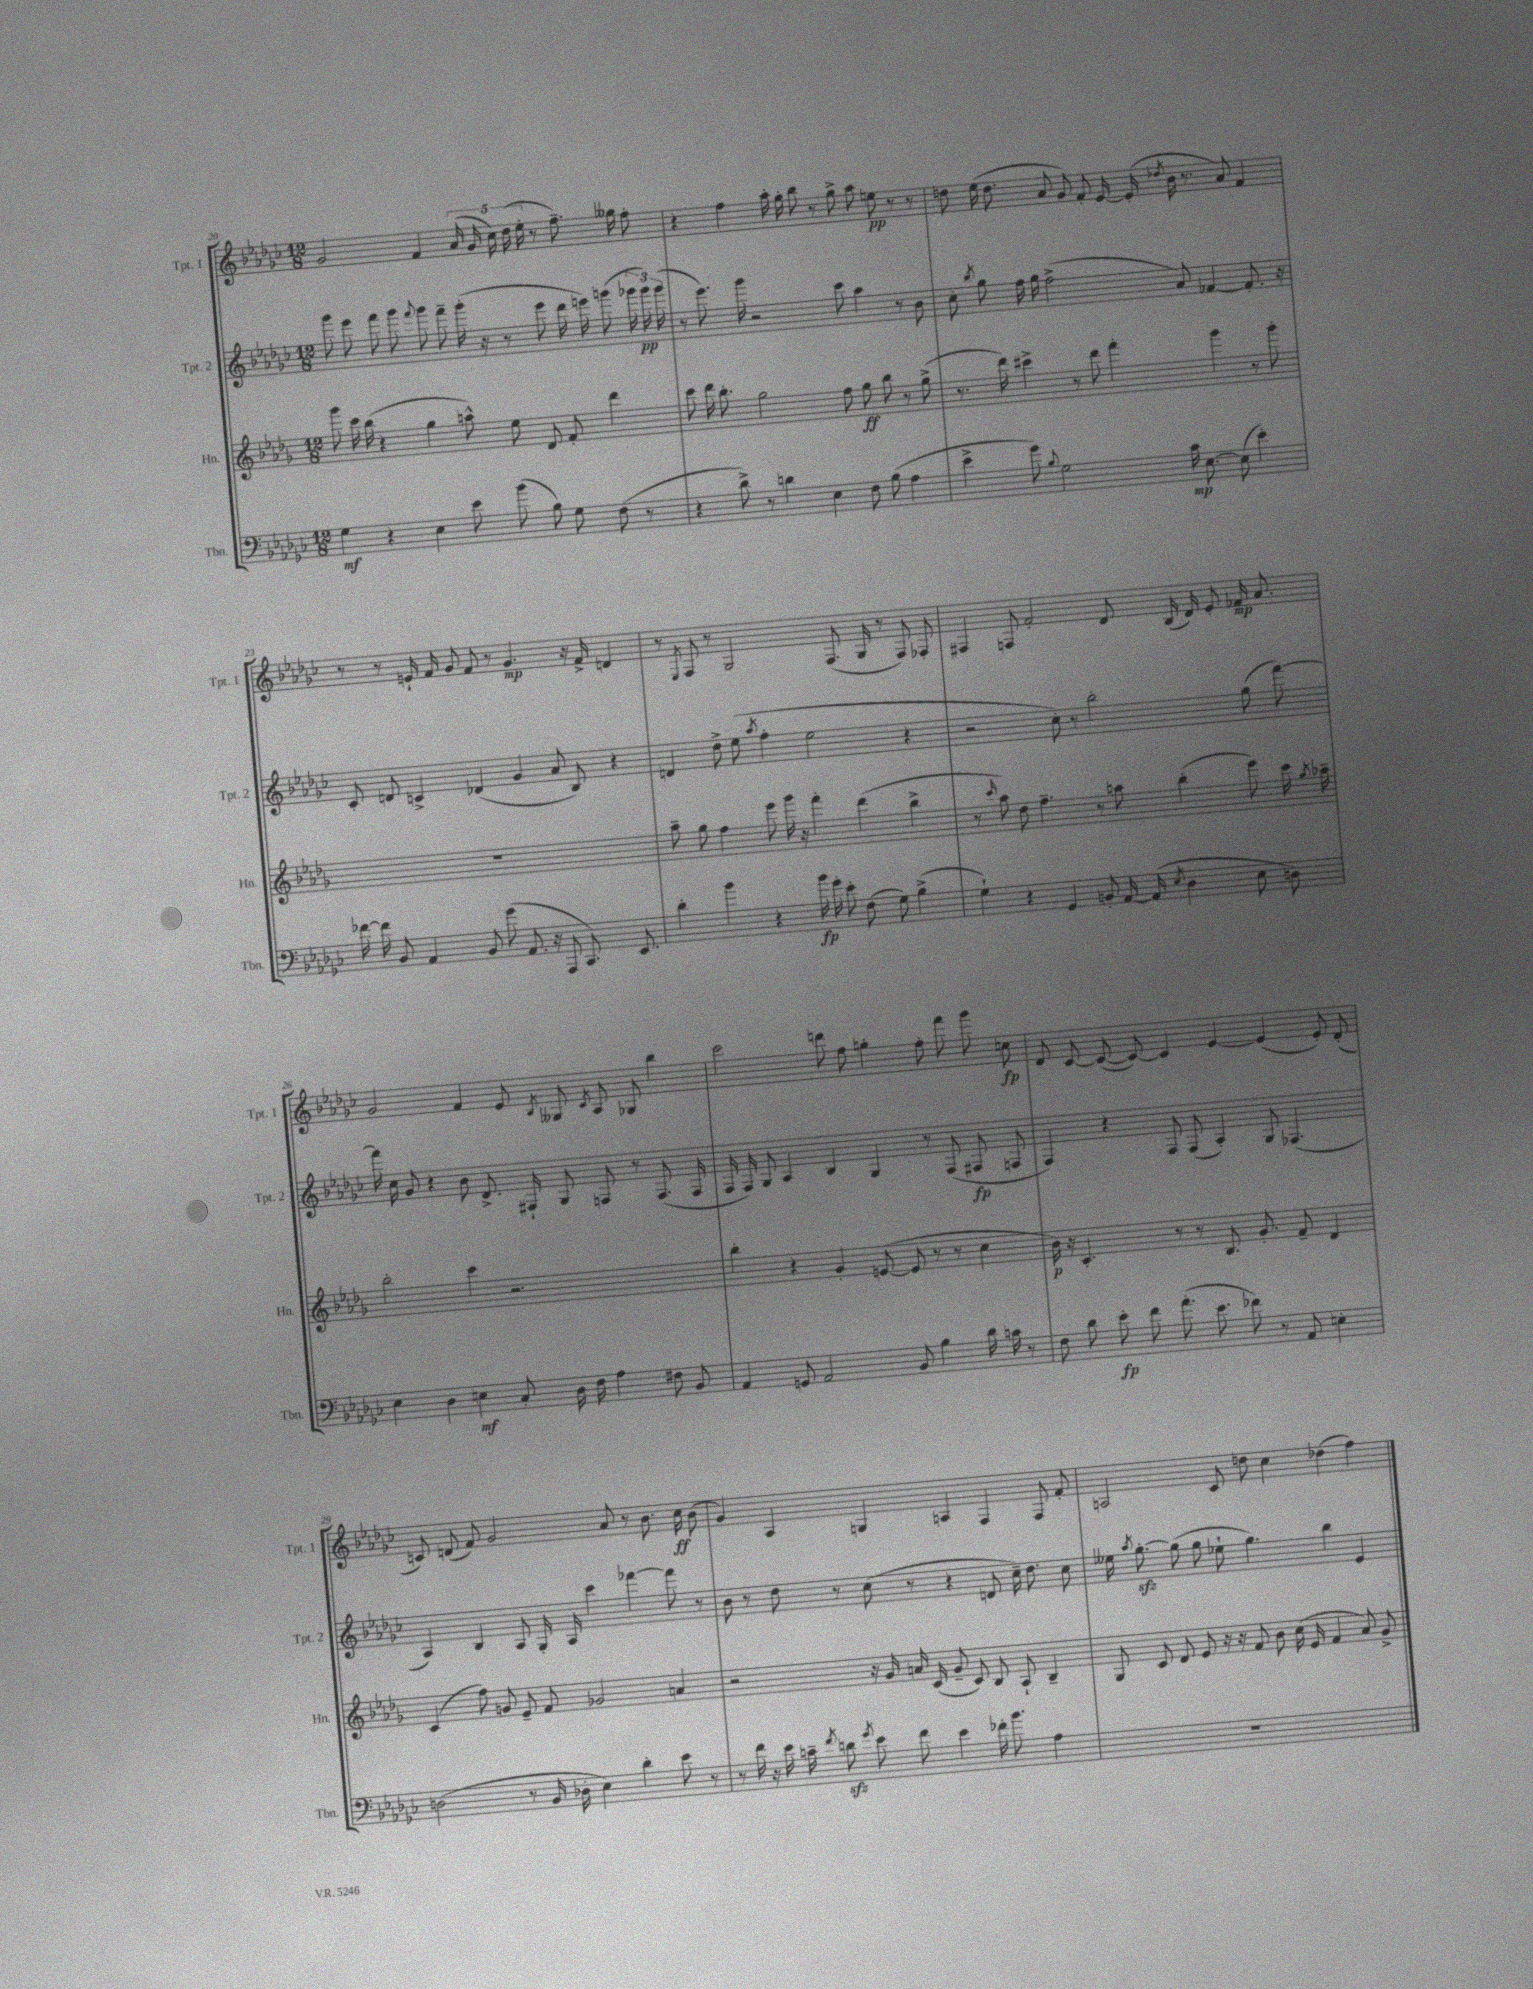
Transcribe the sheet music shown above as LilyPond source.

<<
\new StaffGroup <<
\new Staff = "s0" \with { instrumentName = "Tpt. 1" shortInstrumentName = "Tpt. 1" } {
    \clef treble \key ges \major \numericTimeSignature \time 12/8
    \autoBeamOff ges'2 f'4 \tuplet 5/4 { aes'16( ges'16 ces''16) des''16( ees''16-. } r8 f''8.--) geses''16 f''8-. |
    r4 f''4 aes''16-. ges''16-. bes''8 r8 ges''8-> aes''8 e''8\pp r8 r8 |
    d''8 ees''16( d''8. aes'8 ges'8) f'8-. ees'16~ ees'16-.( \acciaccatura { des''8 } bes'16 r8. aes'8) f'4 |
    r8 r8 e'16-! f'16 ges'8 f'8 r8 ges'4.\mp r16 f'16-> d'4 |
    r8 \acciaccatura { ees8 } f8 r8 ges2 f8.( ges16 r8 f8) fes8-. |
    fis4 f8 f'2-. des'8 bes16( des'16) ees'8-. fes'16\mp aes'8. |
    ges'2 f'4 ees'8 \acciaccatura { bes8 } geses8 \acciaccatura { ces'8 } aes8 ges8 bes''4 |
    ces'''2 d'''8 f''8 g''4-. f''8-. f'''8 ges'''8 c''8\fp |
    des'8 ces'8~ ces'8~( ces'8~) ces'4 ees'4~ ees'4( ees'8-.) des'8-.( |
    c'8) d'8( f'8) ges'2 aes'8 r8 bes'8. ces''16\ff bes'8( |
    ges'4) aes4 g4 a4 f4 f8 f'8-. |
    a2 ces'8 d''8 ces''4 des''4( f''4) \bar "|." |
}
\new Staff = "s1" \with { instrumentName = "Tpt. 2" shortInstrumentName = "Tpt. 2" } {
    \clef treble \key ges \major \numericTimeSignature \time 12/8
    \autoBeamOff ges'''8 ees'''8 f'''8 ges'''8 \appoggiatura { f'''8 } ges'''8 f'''8-- ges'''16-.( r16 r8 ees'''8 des'''16 e'''16) g'''8( \tuplet 3/2 { ges'''16 ges'''16\pp) ges'''16( } |
    r8 ees'''8.) ges'''16 r2 ces'''8 aes''4 r8 bes'8 |
    ces''8-. \acciaccatura { bes''8 } ges''8 f''16 ges''16 f''2->( aes'8) fes'4~ fes'8.-. r16 |
    ces'8-. d'8 c'4-> des'4( ges'4 aes'8 bes8) r4 |
    d'4 des''8-> ees''8( \acciaccatura { aes''8 } f''4-. ees''2 r4 |
    r2 ces''8-.) r8 bes''2-. ges''8( f'''8~) |
    f'''16 ces''16 ges'8 r4 bes'8 des'8.-> fis16-! ges8 f8 r8 f8.( f16 |
    f16 f16) ges8 aes4 bes4 ges4 r8 f8( fis8\fp f8 |
    f4) r4 f8 f8( aes4-.) ges8 fes4.( |
    aes4) bes4 aes8 ges16-. aes16 ces'''4 fes'''4~ fes'''8 r8 |
    bes'8 r8 des''8 r8 ces''8( r8 r4 d'8 ces''16--) des''8. ces''8 |
    eeses''16 \acciaccatura { aes''8 } ges''8.~-.\sfz ges''8( ges''8 ees''8-! ges''4.) bes''4 ees'4 \bar "|." |
}
\new Staff = "s2" \with { instrumentName = "Hn." shortInstrumentName = "Hn." } {
    \clef treble \key des \major \numericTimeSignature \time 12/8
    \autoBeamOff ges'''8 c'''16 bes''16( r4 ges''4 a''8-^) ees''8 des'8 f'8-. des'''4 |
    c'''8 des'''16 bes''8.-. ges''2 f''8 ges''8\ff bes''8 r8 ges''8->( |
    r8. des'''16) cis'''4-> r8 des'''8 f'''4-. ges'''4 r8 ges'''8-. |
    R1. |
    aes''8-- ges''8 f''4 ees'''8 ges'''16 r16 f'''4-. des'''4( bes''4-> |
    r8 \grace { c'''16 } aes''8) des''8 f''4.-- r8 a''8 bes''4-.( ees'''8) c'''16 \acciaccatura { ges''8 } aes''16-- |
    bes''2-. c'''4 r2. |
    bes''4-. r4 ges'4-. e'8~( e'8 r8 r8 c''4 |
    bes'16\p) r16 c'4.-. r8 r8 bes8. ges'8.-. f'8-- des'4 |
    c'4( f''8) g'8 ees'8-- f'8 ges'2 a'4 |
    r2 r16 ges'16 a'16 c'16( ges'8-- c'8) bes8 aes8-! bes4-- |
    ges8 c'8 des'8 ees'8 r16 r16 f'8 bes'8 c''16( ees'16 f'4 aes'8) ges'8-> \bar "|." |
}
\new Staff = "s3" \with { instrumentName = "Tbn." shortInstrumentName = "Tbn." } {
    \clef bass \key ges \major \numericTimeSignature \time 12/8
    \autoBeamOff ges4\mf r4 ees4 ees'8 bes'8( bes8) ges8 f8( r8 |
    r4 des'8->) r8 d'4 ees4 f8 bes8( aes4 |
    ees'4-> ges'8) \appoggiatura { bes8 } ges2 ces'16\mp ees8.~ ees8( ees'4-.) |
    fes'16~ fes'16 bes,8 aes,4 bes,8 ges'8( aes,8. r16 aes,,8 ces,8.) ees,8. |
    des'4-. bes'4 r4 bes'16\fp ges'16-. ees'8-. f8( ges8) bes4->( |
    ges4-!) r4 ges,4 b,8-. aes,16~ aes,16( \acciaccatura { ees8 } des4 ees8 d8) |
    ees4 des4 e4\mf ces8-. des16 f16 aes4 fis8 bes,8 |
    aes,4 g,8 aes,2 bes,8 bes4 des'16 c'16 r8 |
    f8 des'8 ees'8-.\fp f'8 aes'8.-.( ees'8. fes'8) r8 aes,8 e4-. |
    d2( r8 bes,16 des16-. ees4) des'4-. ees'8 r8 |
    r8 f'16 r16 ees'16 c'16-- \acciaccatura { f'8 } d'8\sfz \acciaccatura { ges'8 } ees'8 f'8 ees'4 fes'16-. bes'8. aes4 |
    R1. \bar "|." |
}
>>
>>
\layout { \context { \Score currentBarNumber = #20 } }
